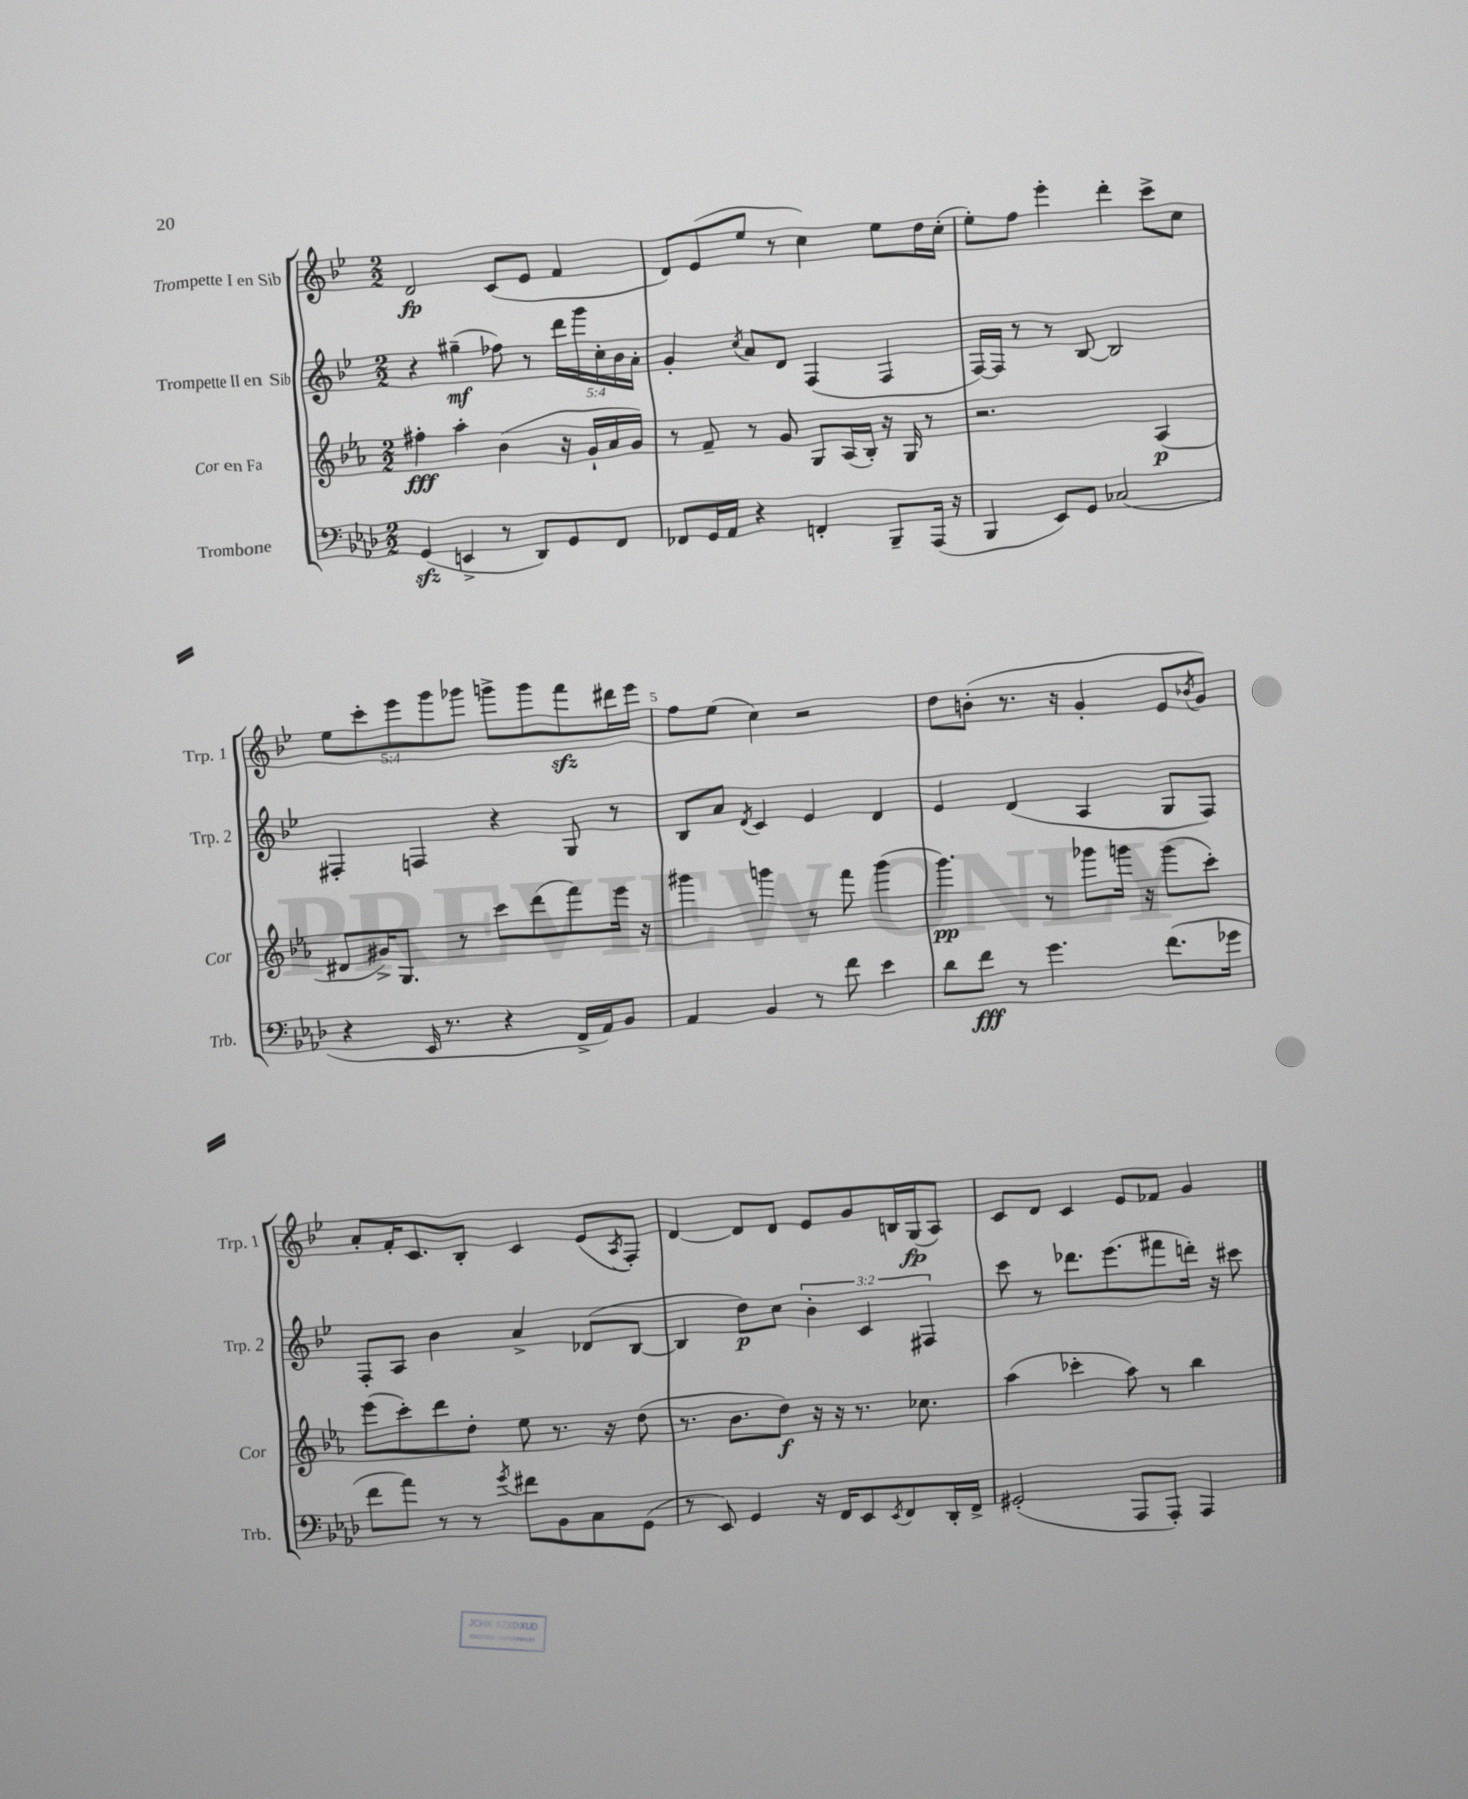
<<
\new StaffGroup <<
\new Staff = "s0" \with { instrumentName = "Trompette I en Sib" shortInstrumentName = "Trp. 1" } {
    \clef treble \key bes \major \numericTimeSignature \time 2/2 \override Staff.TupletNumber.text = #tuplet-number::calc-fraction-text
    d'2\fp c'8( ees'8 f'4 |
    d'8) ees'8( ees''8 r8 c''4) ees''8 d''16 c''16-.( |
    ees''8-.) f''8 ees'''4-. d'''4-. c'''8-> c''8 |
    \tuplet 5/4 { ees''8 c'''8-. ees'''8 g'''8 ges'''8 } g'''8-> g'''8 f'''8\sfz dis'''16 ees'''16 |
    f''8 ees''8( c''4) r2 |
    d''8 b'8-.( r8. r16 g'4-. ees'8 \acciaccatura { bes'8 } g'8) |
    a'8-. f'16-. c'8. bes8-. c'4 ees'8( \acciaccatura { a8 } f8-.) |
    d'4~ d'8 d'8 ees'8 g'8 b16 g16\fp( a8) |
    c'8 d'8 c'4 ees'8 fes'8 g'4 \bar "|." |
}
\new Staff = "s1" \with { instrumentName = "Trompette II en Sib" shortInstrumentName = "Trp. 2" } {
    \clef treble \key bes \major \numericTimeSignature \time 2/2 \override Staff.TupletNumber.text = #tuplet-number::calc-fraction-text
    r4 gis''4--\mf( fes''8) r8 \tuplet 5/4 { d'''16 g'''16 c''16-. bes'16 a'16-. } |
    g'4-. \acciaccatura { c''8 } a'8 d'8 f4( f4 |
    f16~) f16 r8 r8 bes8~ bes2 |
    fis4-. f4 r4 g8 r8 |
    bes8 a'8 \acciaccatura { d'8 } c'4 ees'4 d'4 |
    ees'4 d'4( a4 g8 f8) |
    f8-. a8 bes'4 a'4-> des'8( bes8~ |
    bes4 d''8\p) c''8 \tuplet 3/2 { bes'4-. c'4 fis4 } |
    c'''8 r8 des'''8. ees'''8.( fis'''8 d'''16-.) r16 cis'''8 \bar "|." |
}
\new Staff = "s2" \with { instrumentName = "Cor en Fa" shortInstrumentName = "Cor" } {
    \clef treble \key ees \major \numericTimeSignature \time 2/2
    fis''4-.\fff aes''4-. bes'4( r16 g'16-! aes'16 g'16) |
    r8 f'8-- r8 g'8 g8 aes16( bes16-.) r16 g16 r8 |
    r2. aes4\p( |
    dis'8 gis'16->) g8. r8 c'''8 d'''8( f'''8) ees'''16 r16 |
    gis'''4 g'''4 r8 f'''8 g'''4( |
    g'''4.\pp) r8 ges'''8 g'''16 r16 g'''8( c'''8-.) |
    ees'''8( c'''8-.) d'''8 d''8-. ees''8 r8. r16 d''8( |
    r8. bes'8. d''8\f) r16 r16 r8. ces''8. |
    aes''4( ces'''4-. aes''8) r8 bes''4 \bar "|." |
}
\new Staff = "s3" \with { instrumentName = "Trombone" shortInstrumentName = "Trb." } {
    \clef bass \key aes \major \numericTimeSignature \time 2/2
    g,4\sfz( e,4-> r8 des,8) g,8 f,8 |
    fes,8 g,16 aes,16 r4 f,4-. bes,,8-- aes,,16( r16 |
    bes,,4 ees,8) g,8 ces2( |
    r4 ees,16 r8. r4 f,16-> aes,16) bes,8 |
    aes,4 bes,4 r8 f'8 ees'4 |
    des'8 f'8\fff r8 g'4. f'8.( ges'16 |
    f'8 aes'8) r8 r8 \acciaccatura { g'8 } fis'8 bes,8 c8 g,8( |
    r8 ees,8) g,4 r16 f,16 ees,8 \acciaccatura { ees,8 } f,8 des,16-. f,16-> |
    gis,2-.( aes,,8 aes,,8-.) aes,,4 \bar "|." |
}
>>
>>
\layout { \context { \Score \override BarNumber.break-visibility = ##(#f #t #t) barNumberVisibility = #(every-nth-bar-number-visible 5) } }
